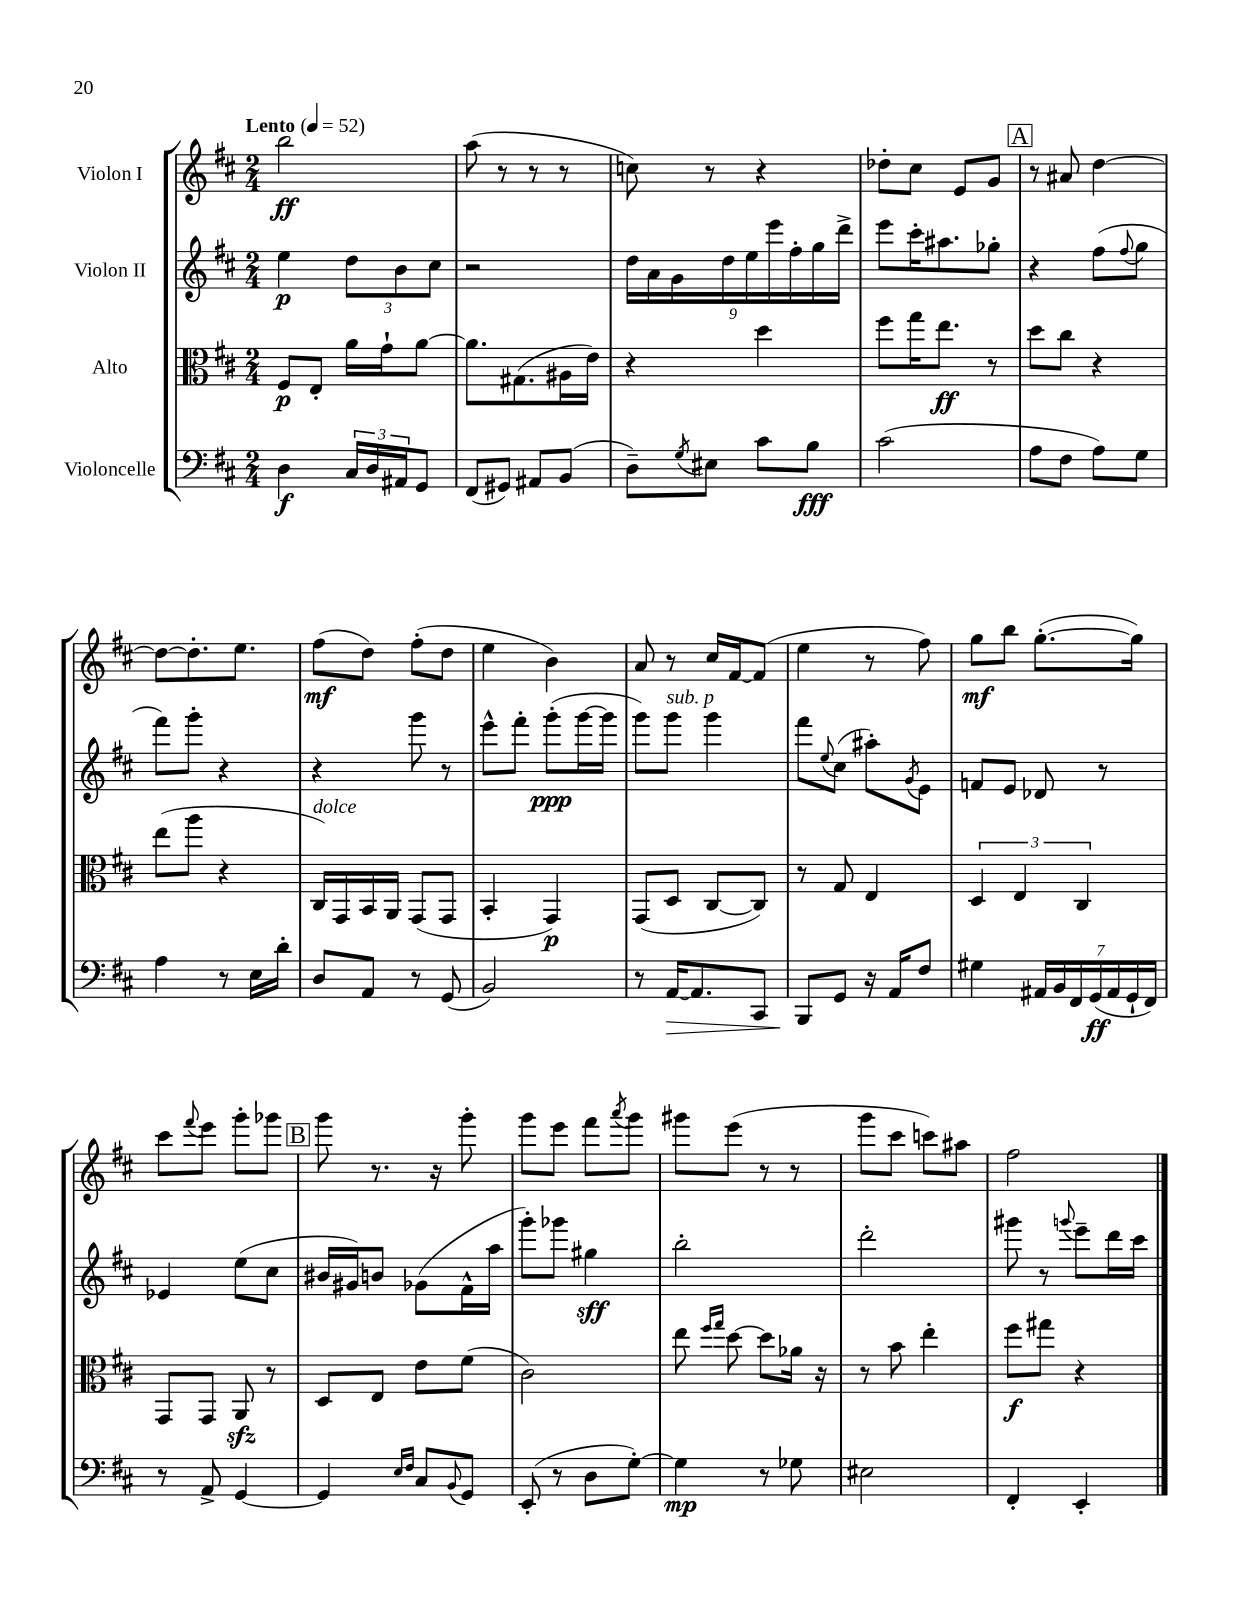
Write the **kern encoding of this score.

**kern	**kern	**kern	**kern
*staff4	*staff3	*staff2	*staff1
*clefF4	*clefC3	*clefG2	*clefG2
*k[f#c#]	*k[f#c#]	*k[f#c#]	*k[f#c#]
*M2/4	*M2/4	*M2/4	*M2/4
*MM52	*MM52	*MM52	*MM52
4D	8F#	4ee	2bb
.	8E'	.	.
24C#	16a	12dd	.
24D	.	.	.
.	16g`	.	.
24AA#	.	12b	.
8GG	[8a	.	.
.	.	12cc#	.
=	=	=	=
(8FF#	8.a]	2r	(8aa
8GG#)	.	.	8r
.	(8.G#	.	.
8AA#	.	.	8r
(8BB	16A#	.	8r
.	16e)	.	.
=	=	=	=
8D~)	4r	18dd	8cc)
.	.	18a	.
.	.	18g	.
8qG	.	.	.
8E#	.	.	8r
.	.	18dd	.
.	.	18ee	.
8c#	4dd	.	4r
.	.	18eee	.
.	.	18ff#'	.
8B	.	.	.
.	.	18gg	.
.	.	18ddd^	.
=	=	=	=
(2c#	8ff#	8eee	8dd-'
.	16gg	16ccc#'	8cc#
.	8.ee	8.aa#	.
.	.	.	8e
.	8r	8gg-'	8g
=	=	=	=
8A	8dd	4r	8r
8F#	8cc#	.	8a#
8A)	4r	(8ff#	[4dd
.	.	8qqff#	.
8G	.	8gg	.
=	=	=	=
4A	(8ee	8fff#)	8dd_
.	8aa	8ggg'	8.dd']
8r	4r	4r	.
.	.	.	8.ee
16E	.	.	.
16d'	.	.	.
=	=	=	=
8D	16C#)	4r	(8ff#
.	16GG	.	.
8AA	16BB	.	8dd)
.	16AA	.	.
8r	(8GG	8ggg	(8ff#'
(8GG	8GG	8r	8dd
=	=	=	=
2BB)	4BB'	8eee^^	4ee
.	.	8fff#'	.
.	4GG)	(8ggg'	4b)
.	.	[16ggg	.
.	.	16ggg]	.
=	=	=	=
8r	(8GG	8ggg)	8a
[16AA	8D	8ggg	8r
8.AA]	.	.	.
.	[8C#	4ggg	16cc#
.	.	.	[16f#
8CC#	8C#])	.	(8f#]
=	=	=	=
8BBB	8r	8fff#	4ee
.	.	8qqee	.
8GG	8G	(8cc#	.
16r	4E	8aa#')	8r
16AA	.	.	.
.	.	8qg	.
8F#	.	8e	8ff#)
=	=	=	=
4G#	6D	8f	8gg
.	.	8e	8bb
.	6E	.	.
28AA#	.	8d-	([8.gg'
28BB	.	.	.
28FF#	.	.	.
.	6C#	.	.
(28GG	.	.	.
.	.	8r	.
28AA#	.	.	.
28GG`	.	.	.
.	.	.	16gg])
28FF#)	.	.	.
=	=	=	=
8r	8GG	4e-	8ccc#
.	.	.	8qqfff#
8AA^	8GG	.	8eee
[4GG	8AA	(8ee	8ggg'
.	8r	8cc#	8ggg-
=	=	=	=
4GG]	8D	16b#	8ggg
.	.	16g#)	.
.	8E	8b	8.r
16qqE	.	.	.
16qqF#	.	.	.
8C#	8e	(8g-	.
.	.	.	16r
8qqBB	.	.	.
8GG	(8f#	16f#^^	8ggg'
.	.	16aa	.
=	=	=	=
(8EE'	2c#)	8ggg')	8ggg
8r	.	8ggg-	8eee
8D	.	4gg#	8fff#
.	.	.	8qaaa
[8G')	.	.	8ggg
=	=	=	=
4G]	8ee	2bb'	8ggg#
.	16qqff#	.	.
.	16qqgg	.	.
.	[8dd	.	(8eee
8r	8dd]	.	8r
8G-	16a-	.	8r
.	16r	.	.
=	=	=	=
2E#	8r	2ddd'	8ggg
.	8b	.	8ccc#
.	4ee'	.	8ccc)
.	.	.	8aa#
=	=	=	=
4FF#'	8ff#	8ggg#	2ff#
.	8gg#	8r	.
.	.	8qqggg	.
4EE'	4r	8eee~	.
.	.	16ddd	.
.	.	16ccc#	.
==	==	==	==
*-	*-	*-	*-
